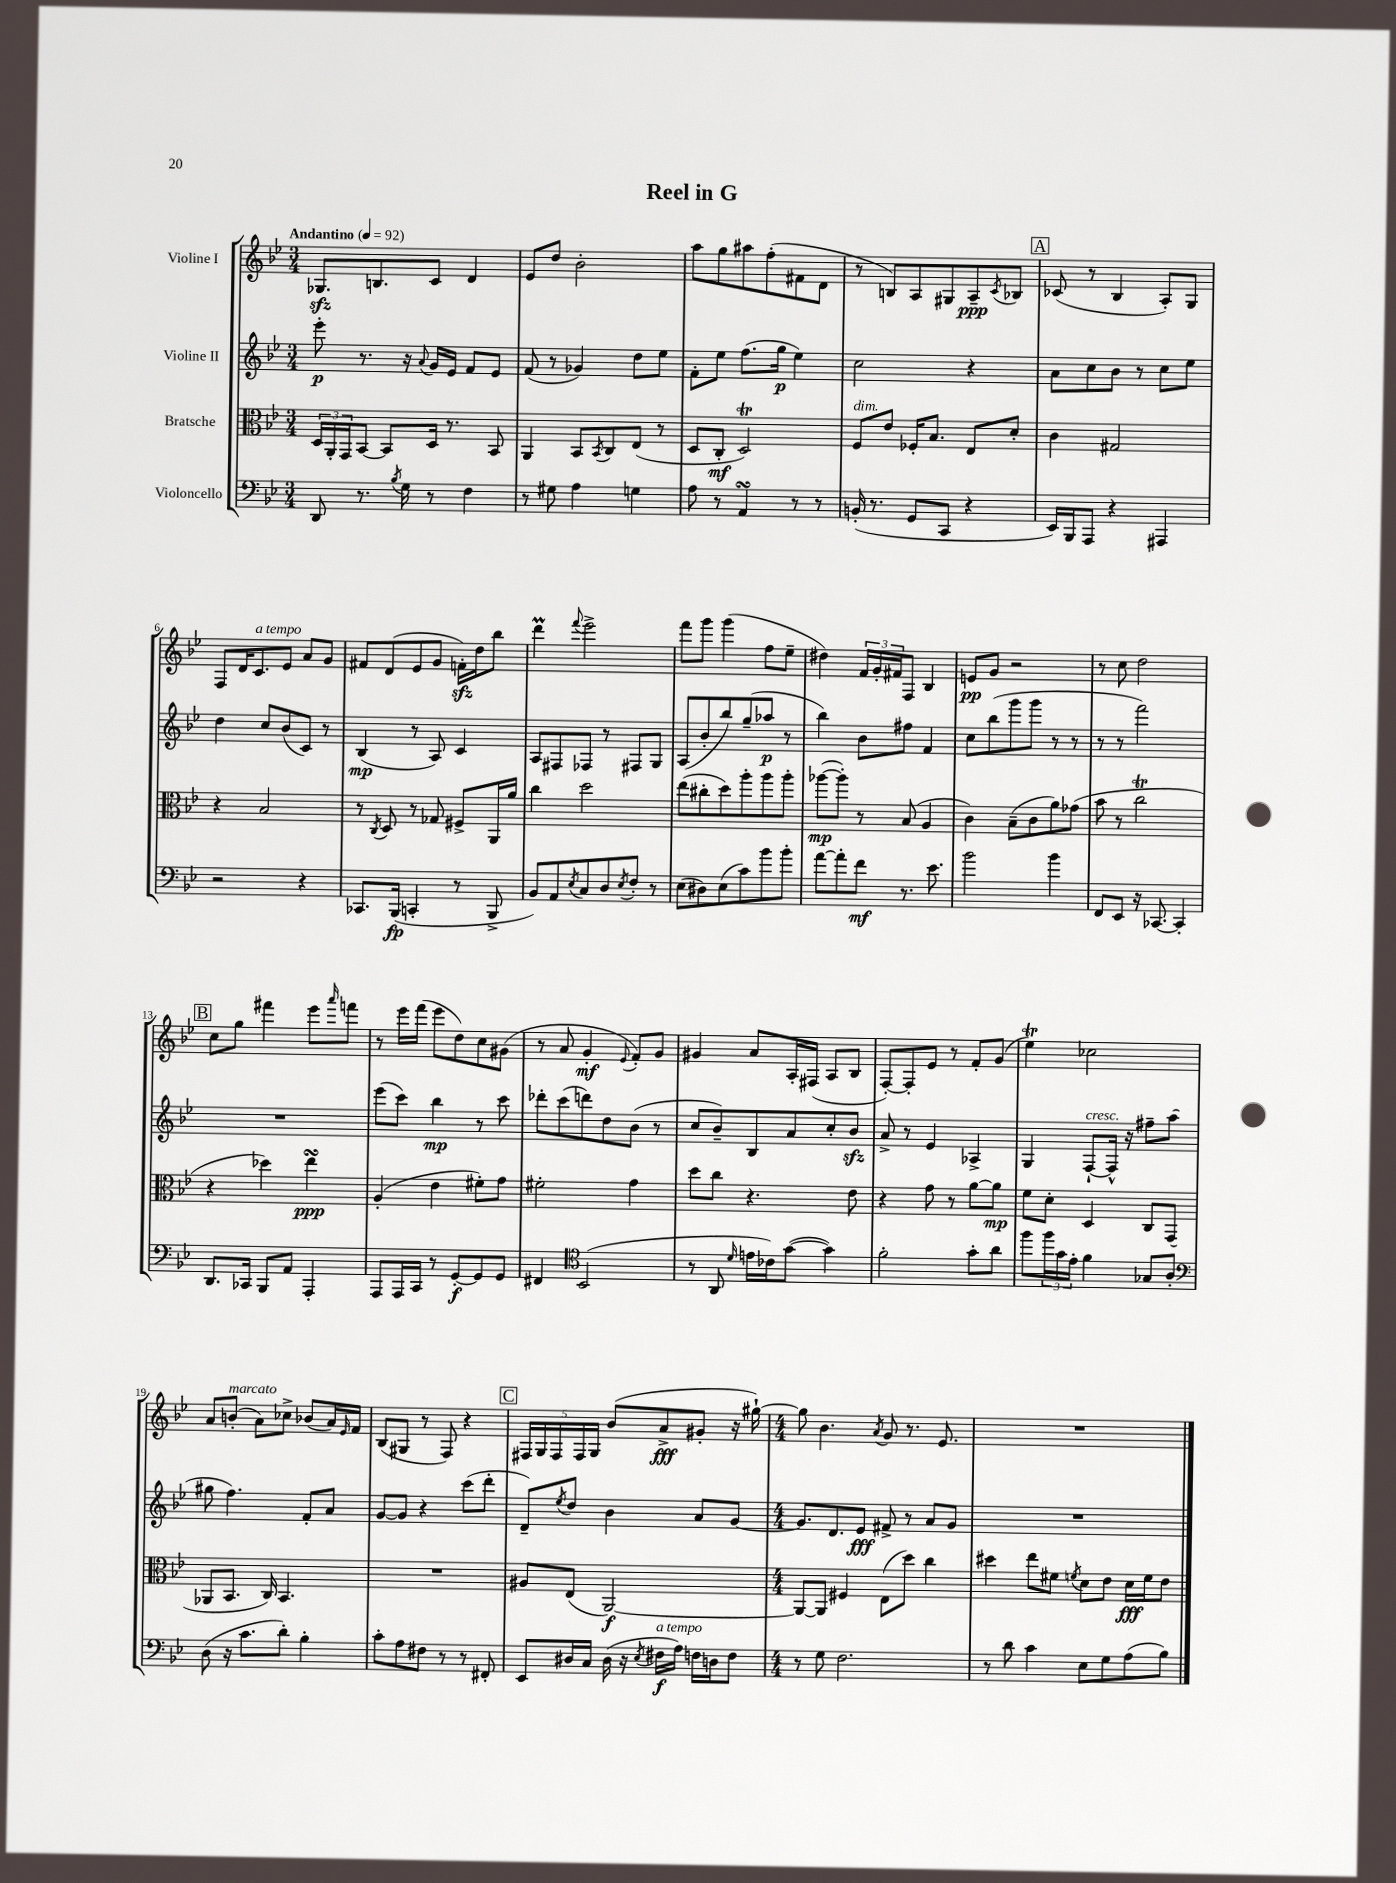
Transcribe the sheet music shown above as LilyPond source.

\header { title = "Reel in G" }
<<
\new StaffGroup <<
\new Staff = "s0" \with { instrumentName = "Violine I" } {
    \clef treble \key bes \major \numericTimeSignature \time 3/4 \tempo "Andantino" 4 = 92
    ges8.\sfz b8. c'8 d'4 |
    ees'8 d''8 bes'2-. |
    a''8 g''8 ais''8 f''8-.( fis'8 d'8 |
    r8 b8) a8 gis8 a8--\ppp \acciaccatura { c'8 } bes8 |
    \mark \markup { \box "A" } ces'8( r8 bes4 a8-.) g8 |
    f8 d'16 c'8.^\markup { \italic "a tempo" } ees'8 a'8 g'8 |
    fis'8 d'8( ees'8 g'8 f'16-.\sfz) d''16 bes''8 |
    d'''4\prall \appoggiatura { f'''8 } ees'''2-> |
    f'''8 g'''8 g'''4( f''8 ees''8-- |
    dis''4) \tuplet 3/2 { f'16 g'16-. fis'16 } f8 bes4 |
    e'8\pp g'8 r2 |
    r8 c''8 d''2 |
    \mark \markup { \box "B" } c''8 g''8 fis'''4 ees'''8 \grace { a'''16 } f'''8 |
    r8 ees'''16 f'''16( ees'''8 d''8) c''8 gis'8( |
    r8 a'8 g'4-.\mf \appoggiatura { ees'8 } f'8-.) g'8 |
    gis'4 a'8 a16-. fis16( a8 bes8 |
    f8~-.) f8-. ees'8 r8 f'8-. g'8( |
    ees''4\trill) ces''2 |
    a'8 b'8-.^\markup { \italic "marcato" }( a'8) ces''8-> bes'8( a'16) \grace { ees'16 } f'16 |
    bes8( gis8 r8 f8) r4 |
    \mark \markup { \box "C" } \tuplet 5/4 { fis16 g16 fis16 fis16 g16 } bes'8( a'8->\fff gis'8-. r16 gis''16~-!) |
    \numericTimeSignature \time 4/4 gis''8 bes'4. \acciaccatura { a'8 } g'8 r8. ees'8. |
    R1 \bar "|." |
}
\new Staff = "s1" \with { instrumentName = "Violine II" } {
    \clef treble \key bes \major \numericTimeSignature \time 3/4
    ees'''8-.\p r8. r16 \appoggiatura { a'8 } g'16 ees'16 f'8 ees'8 |
    f'8( r8 ges'4) d''8 ees''8 |
    f'8-. ees''8 f''8.( g''16\p ees''4) |
    c''2 r4 |
    \mark \markup { \box "A" } a'8 c''8 bes'8 r8 c''8 ees''8 |
    d''4 c''8 bes'8( c'8) r8 |
    bes4\mp( r8 a8) c'4 |
    a8 fis8 fes8 r8 fis8 g8 |
    a8( bes'8-. bes''8) g''8--( aes''8\p r8 |
    bes''4) bes'8 fis''8 f'4 |
    c''8 bes''8( g'''8 g'''8 r8 r8 |
    r8 r8 f'''2) |
    \mark \markup { \box "B" } R2. |
    ees'''8( c'''8) bes''4\mp r8 c'''8 |
    des'''8-. c'''8( d'''8) d''8 bes'8( r8 |
    c''8 bes'8--) bes8 a'8 c''8-. bes'8\sfz |
    a'8-> r8 ees'4 aes4-> |
    g4 f8~-!^\markup { \italic "cresc." } f16-^ r16 fis''8-- a''8( |
    gis''8 f''4.) f'8-. a'8 |
    g'8~ g'8 r4 c'''8( d'''8-. |
    \mark \markup { \box "C" } d'8--) \acciaccatura { ees''8 } d''8 bes'4 a'8 g'8~ |
    \numericTimeSignature \time 4/4 g'8. d'8. ees'8\fff fis'8-> r8 a'8 g'8 |
    R1 \bar "|." |
}
\new Staff = "s2" \with { instrumentName = "Bratsche" } {
    \clef alto \key bes \major \numericTimeSignature \time 3/4
    \tuplet 3/2 { d16 a,16-. g,16 } bes,8~ bes,8 d16 r8. bes,8 |
    a,4 bes,8 \acciaccatura { bes,8 } c8 ees8( r8 |
    d8 c8-.\mf d2\trill) |
    f8^\markup { \italic "dim." } ees'8 fes16-. bes8. ees8 d'8-. |
    \mark \markup { \box "A" } c'4 gis2 |
    r4 bes2 |
    r8 \acciaccatura { c8 } d8 r8 ges8 fis8-> a,16 a'16 |
    c''4 d''2 |
    ees''8( cis''8-. d''8) a''8-. a''8 a''8-. |
    aes''8~\mp( aes''8-.) r8 bes8( a4 |
    c'4) bes8--( c'8 a'8) ges'8( |
    bes'8 r8 c''2\trill |
    \mark \markup { \box "B" } r4 des''4) ees''4\turn\ppp |
    a4-.( ees'4 fis'8-.) g'8 |
    fis'2-. g'4 |
    d''8 c''8 r4. ees'8 |
    r4 g'8 r8 a'8~ a'8\mp |
    f'8 d'8-. d4 c8 g,8( |
    aes,8 bes,8. c16) bes,4. |
    R2. |
    \mark \markup { \box "C" } ais8 ees8( a,2~\f) |
    \numericTimeSignature \time 4/4 a,8~ a,8 fis4 ees8( d''8) c''4 |
    dis''4 ees''8 fis'8 \acciaccatura { f'8 } d'8 ees'8 d'16\fff f'16 ees'8 \bar "|." |
}
\new Staff = "s3" \with { instrumentName = "Violoncello" } {
    \clef bass \key bes \major \numericTimeSignature \time 3/4
    d,8 r8. \acciaccatura { bes8 } g16 r8 f4 |
    r8 gis8 a4 g4 |
    a8 r8 a,4\turn r8 r8 |
    b,16-.( r8. g,8 c,8 r4 |
    \mark \markup { \box "A" } ees,16) bes,,16 a,,8 r4 ais,,4 |
    r2 r4 |
    ces,8. bes,,16\fp( c,4-. r8 bes,,8-> |
    bes,8) a,8 \acciaccatura { ees8 } c8 d8 \acciaccatura { ees8 } f8-. r8 |
    ees8( dis8) ees8( c'8) bes'8 bes'8-. |
    a'8~ a'8-. f'8\mf r8. ees'8. |
    bes'2 bes'4 |
    f,8 ees,8 r16 ces,8.~ ces,4-. |
    \mark \markup { \box "B" } d,8. ces,16 bes,,8 a,8 a,,4-. |
    a,,8 a,,16 c,16 r8 g,8~-.\f g,8 g,8 |
    fis,4 \clef tenor bes,2( |
    r8 a,8 \grace { d'16 } e'16 ces'16) g'8~( g'4) |
    f'2-. g'8-. a'8 |
    f''8 \tuplet 3/2 { f''16 g'16 ees'16-. } f'4 ges8 a8-. |
    \clef bass d8( r16 c'8. d'8-.) bes4-. |
    c'8-. a8 fis8 r8 r8 fis,8-. |
    \mark \markup { \box "C" } ees,8 dis16 c16 dis16( r16 \acciaccatura { ees8 } fis16\f^\markup { \italic "a tempo" } a16) f16 d16 f8 |
    \numericTimeSignature \time 4/4 r8 g8 f2. |
    r8 d'8 c'4 ees8 g8 a8( bes8) \bar "|." |
}
>>
>>
